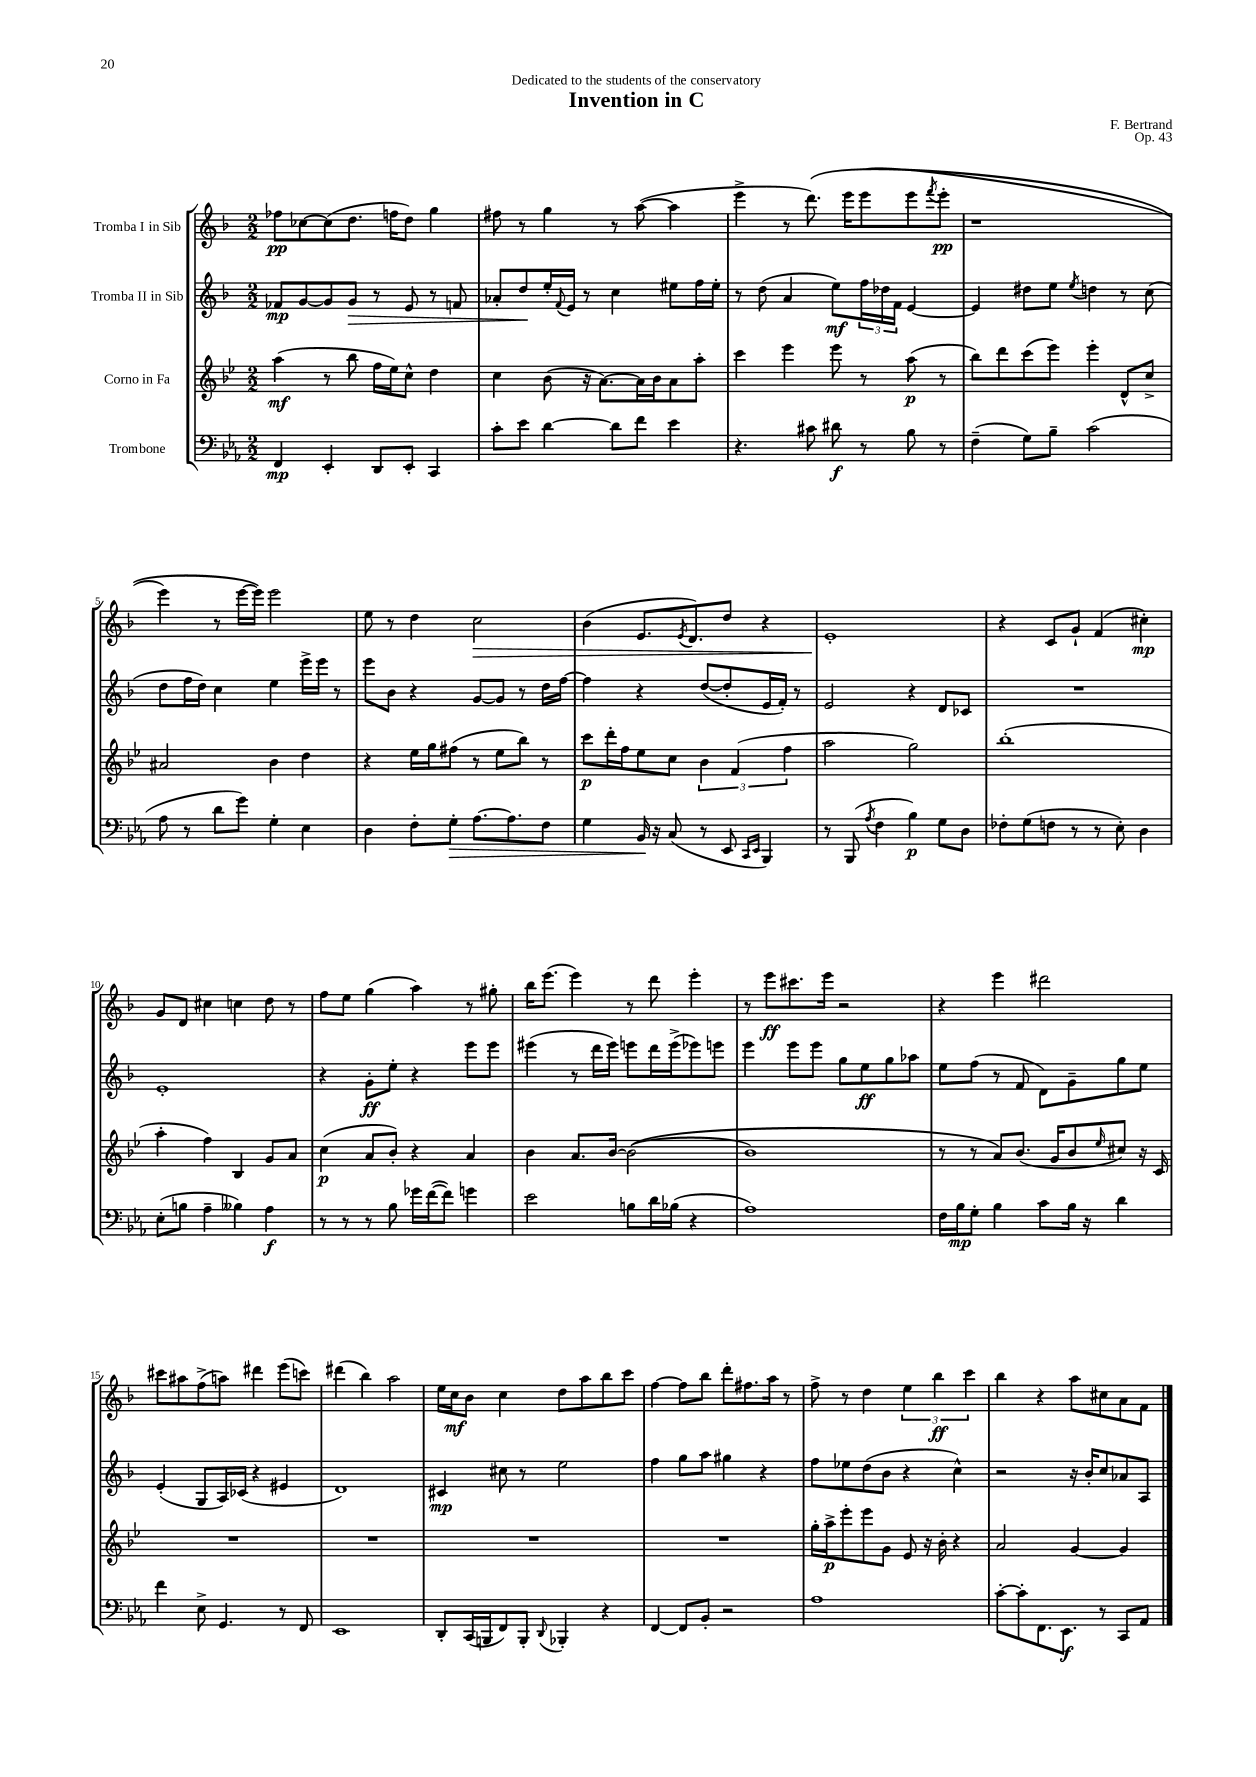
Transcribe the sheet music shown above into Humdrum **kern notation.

**kern	**kern	**kern	**kern
*staff4	*staff3	*staff2	*staff1
*clefF4	*clefG2	*clefG2	*clefG2
*k[b-e-a-]	*k[b-e-]	*k[b-]	*k[b-]
*M2/2	*M2/2	*M2/2	*M2/2
4FF/	(4aa\	8f-/L	8ff-\L
.	.	[8g/	[8cc-\
4EE-'/	8r	8g/]	(8cc-\]
.	8bb-\	8g/J	8.dd\J
8DD/L	16ff\LL	8r	.
.	16ee-\J)	.	16ff\LK
8EE-'/J	8cc^^\J	8e/	8dd\J)
4CC/	4dd\	8r	4gg\
.	.	8f/	.
=	=	=	=
8c'\L	4cc\	8a-'/L	8ff#\
8e-\J	.	8dd/	8r
[4d\	(8b-\	16ee'/L	4gg\
.	.	8qqf/	.
.	.	16e/JJ	.
.	16r	8r	.
.	[8.a\L)	.	.
8d\]L	.	4cc\	8r
8f\J	16a\]L	.	([8aa\
.	16b-\J	.	.
4e-\	8a\	8ee#\L	4aa\]
.	8aa'\J	16ff\L	.
.	.	16ee#'\JJ	.
=	=	=	=
4.r	4ccc\	8r	4eee^\
.	.	(8dd\	.
.	4eee-\	4a/	8r
8c#\	.	.	&(8.ddd\)
8d#\	8eee-\	8ee\L)	.
.	.	.	16eee\LK
8r	8r	24ff\L	(8eee\
.	.	24dd-\	.
.	.	24f\JJ	.
8B-\	(8aa\	[4e/	8eee\
.	.	.	8qfff/
8r	8r	.	8eee'\J
=	=	=	=
(4F~\	8bb-\L)	4e/]	1r
.	8ddd\	.	.
8G\L)	(8ccc\	8dd#\L	.
8B-~\J	8eee-\J)	8ee\J	.
.	.	8qee/	.
(2c\	4eee-'\	4dd\	.
.	8d^^/L	8r	.
.	8cc^/J	(8cc\	.
=	=	=	=
8A-\	2a#/	8dd\L	4eee\)
8r	.	16ff\L	.
.	.	16dd\JJ)	.
8d\L	.	4cc\	8r
8g\J)	.	.	[16eee\LL
.	.	.	16eee\]JJ&)
4G'\	4b-\	4ee\	2eee\
4E-\	4dd\	16eee^\LL	.
.	.	16eee\JJ	.
.	.	8r	.
=	=	=	=
4D\	4r	8eee\L	8ee\
.	.	8b-\J	8r
8F'\L	16ee-\LL	4r	4dd\
.	16gg\J	.	.
8G'\J	(8ff#\J	.	.
[8.A-\L	8r	[8g/L	2cc\
.	8ee-\L	8g/]J	.
8.A-\]	.	.	.
.	8bb-\J)	8r	.
8F\J	8r	16dd\LL	.
.	.	[16ff\JJ	.
=	=	=	=
4G\	8ccc\L	4ff\]	(4b-\
.	16ddd'\L	.	.
.	16ff\J	.	.
16BB-/	8ee-\	4r	8.e/L
16r	.	.	.
(8C/	8cc\J	.	.
.	.	.	8qe/
.	.	.	8.d/)
8r	6b-\	([8dd/L	.
8EE-/	.	8dd'/]	8dd/J
.	(6f/	.	.
16qqCC/LL	.	.	.
16qqEE-/JJ	.	.	.
4BBB-/)	.	16e/L	4r
.	.	16f'/JJ)	.
.	6ff\	.	.
.	.	8r	.
=	=	=	=
8r	2aa\	2e/	1e'
(8BBB-/	.	.	.
8qA-/	.	.	.
4F\	.	.	.
4B-\)	2gg\)	4r	.
8G\L	.	8d/L	.
8D\J	.	8c-/J	.
=	=	=	=
8F-'\L	(1bb-'	1r	4r
(8G\	.	.	.
8F\J	.	.	8c/L
8r	.	.	8g`/J
8r	.	.	(4f/
8E-'\)	.	.	.
4D\	.	.	4cc#'\)
=	=	=	=
(8E-'\L	4aa'\	1e'	8g/L
8B\J	.	.	8d/J
4A-~\	4ff\)	.	4cc#\
4B--\)	4B-/	.	4cc\
4A-\	8g/L	.	8dd\
.	8a/J	.	8r
=	=	=	=
8r	(4cc\	4r	8ff\L
8r	.	.	8ee\J
8r	8a/L	8g'\L	(4gg\
8B-\	8b-'/J)	8ee'\J	.
16g-\LL	4r	4r	4aa\)
([16f\J	.	.	.
8f\]J)	.	.	.
4g\	4a/	8eee\L	8r
.	.	8eee\J	8gg#'\
=	=	=	=
2e-\	4b-\	(4eee#\	16bb-\LK
.	.	.	(8.eee\J
.	8.a/L	8r	4eee\)
.	.	16ddd\LL	.
.	[16b-/Jk	16eee#\JJ)	.
8B\L	&((2b-\]	8eee\L	8r
16d\L	.	16ddd\L	8ddd\
(16B-\JJ	.	(16eee^\J	.
4r	.	8eee-\)	4eee'\
.	.	8eee\J	.
=	=	=	=
1A-)	1b-)	4eee\	8r
.	.	.	8eee\L
.	.	8eee\L	8.ccc#\
.	.	8eee\J	.
.	.	.	16eee\Jk
.	.	8gg\L	2r
.	.	8ee\	.
.	.	8gg\	.
.	.	8aa-\J	.
=	=	=	=
16F\LL	8r	8ee\L	4r
16B-\J	.	.	.
8G'\J	8r	(8ff\J	.
4B-\	8a/L&)	8r	4eee\
.	(8.b-/J	8f/	.
8c\L	.	8d\L)	2ddd#\
.	16g/LK	.	.
16B-\Jk	8b-/	8g~\	.
16r	.	.	.
.	16qqee-/	.	.
4d\	8cc#/J)	8gg\	.
.	16r	8ee\J	.
.	16c/	.	.
=	=	=	=
4f\	1r	(4e'/	8ccc#\L
.	.	.	8aa#\
8E-^\	.	8G/L	(8ff^\
4.GG/	.	16A/L)	8aa\J)
.	.	(16c-/JJ	.
.	.	4r	4ddd#\
8r	.	4e#/	(8eee\L
8FF/	.	.	8ccc\J)
=	=	=	=
1EE-	1r	1d)	(4ddd#\
.	.	.	4bb-\)
.	.	.	2aa\
=	=	=	=
8DD'/L	1r	4c#/	16ee\LL
.	.	.	16cc\J
(16CC/L	.	.	8b-\J
16BBB/J	.	.	.
8FF/)	.	8cc#\	4cc\
8BBB'/J	.	8r	.
8qqDD/	.	.	.
4BBB-'/	.	2ee\	8dd\L
.	.	.	8aa\
4r	.	.	8bb-\
.	.	.	8ccc\J
=	=	=	=
[4FF/	1r	4ff\	[4ff\
8FF/]L	.	8gg\L	8ff\]L
8BB-'/J	.	8aa\J	8bb-\J
2r	.	4gg#\	8ddd'\L
.	.	.	8.ff#\
.	.	4r	.
.	.	.	16aa\Jk
.	.	.	8r
=	=	=	=
1A-	16gg'\LL	8ff\L	8ff^\
.	16aa^\J	.	.
.	8eee-'\	8ee-\	8r
.	8eee-\	(8dd\	4dd\
.	8g\J	8b-\J	.
.	8e-/	4r	6ee\
.	16r	.	.
.	.	.	6bb-\
.	16b-'\	.	.
.	4r	4cc^^\)	.
.	.	.	6ccc\
=	=	=	=
[8c'\L	2a/	2r	4bb-\
8c'\]	.	.	.
8.FF\	.	.	4r
8.EE-\J	.	.	.
.	[4g/	16r	8aa\L
.	.	16b-'/LK	.
8r	.	8cc/	8cc#\
8CC/L	4g/]	8a-/	8a\
8AA-/J	.	8A/J	8f\J
==	==	==	==
*-	*-	*-	*-
